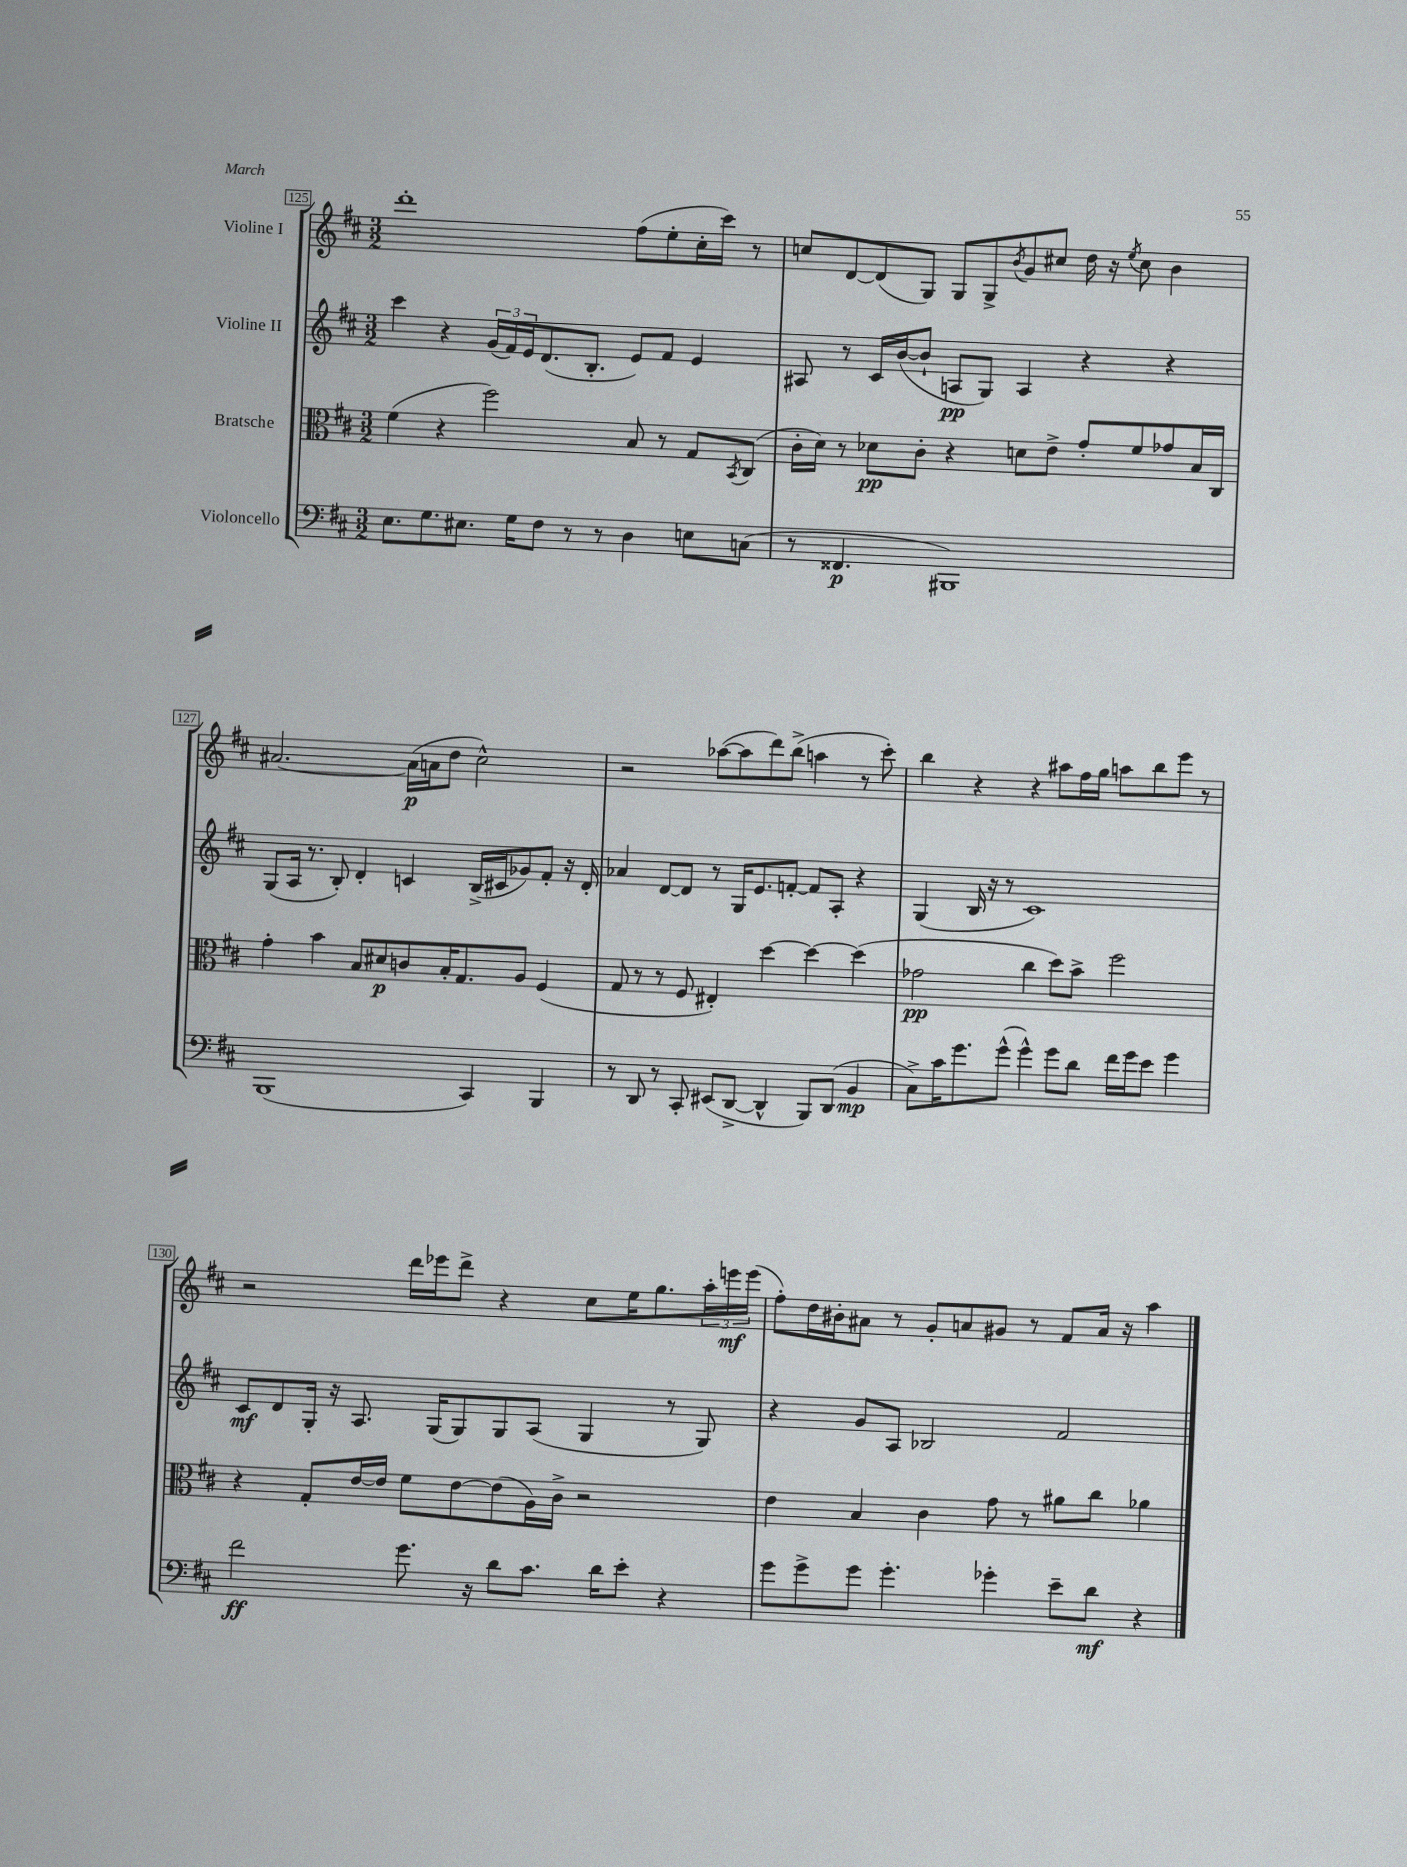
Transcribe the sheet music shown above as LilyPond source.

<<
\new StaffGroup <<
\new Staff = "s0" \with { instrumentName = "Violine I" } {
    \clef treble \key d \major \numericTimeSignature \time 3/2
    d'''1-. fis''8( e''8-. cis''16-. cis'''16) r8 |
    c''8 d'8~ d'8( g8) g8 g8-> \acciaccatura { b'8 } g'8 cis''8 d''16 r16 \acciaccatura { e''8 } cis''8 b'4 |
    ais'2.~ ais'16\p( a'16 d''8 cis''2-^) |
    r2 aes''8~( aes''8 d'''8) b''8->( a''4 r8 cis'''8-.) |
    b''4 r4 r4 ais''8 fis''16 g''16 a''8 b''8 e'''8 r8 |
    r2 d'''16 ees'''16 d'''8-> r4 cis''8 e''16 g''8. \tuplet 3/2 { a''16-. e'''16\mf e'''16( } |
    fis''8-.) d''16 bis'16-. ais'8 r8 g'8-. a'8 gis'8 r8 fis'8 a'16 r16 a''4 \bar "|." |
}
\new Staff = "s1" \with { instrumentName = "Violine II" } {
    \clef treble \key d \major \numericTimeSignature \time 3/2
    cis'''4 r4 \tuplet 3/2 { g'16( fis'16) e'16 } d'8.( b8.-. e'8) fis'8 e'4 |
    ais8 r8 cis'16 b'16~( b'8-! a8\pp g8) a4 r4 r4 |
    g8( a16 r8. b8-.) d'4-. c'4 b16->( cis'16 ges'8) fis'8-. r16 d'16-. |
    aes'4 d'8~ d'8 r8 g16 e'8. f'8~-. f'8 a8-. r4 |
    g4( b16 r16 r8 cis'1) |
    cis'8\mf d'8 g16-. r16 a8. g16( g8) g8 a8( g4 r8 g8) |
    r4 g'8 a8 bes2 fis'2 \bar "|." |
}
\new Staff = "s2" \with { instrumentName = "Bratsche" } {
    \clef alto \key d \major \numericTimeSignature \time 3/2
    fis'4( r4 fis''2) b8 r8 g8 \acciaccatura { b,8 } cis8( |
    cis'16-. d'16) r8 des'8\pp cis'8-. r4 d'8 e'8-> g'8-. fis'8 ges'8 b16 cis16 |
    g'4-. b'4 b8 dis'8\p c'8 b16-. g8. a8 fis4( |
    g8 r8 r8 fis8 eis4-.) d''4~ d''4~ d''4( |
    ges'2\pp cis''4 d''8) b'8-> fis''2 |
    r4 g8-. e'16~ e'16 fis'8 e'8~ e'8( a16) cis'16-> r2 |
    e'4 b4 cis'4 g'8 r8 ais'8 cis''8 aes'4 \bar "|." |
}
\new Staff = "s3" \with { instrumentName = "Violoncello" } {
    \clef bass \key d \major \numericTimeSignature \time 3/2
    e8. g8. eis8. g16 fis8 r8 r8 d4 e8 c8( |
    r8 fisis,4.\p bis,,1) |
    b,,1( cis,4) b,,4 |
    r8 d,8 r8 cis,8-. eis,8( d,8~-> d,4-^ b,,8) d,8( b,4\mp |
    cis8->) cis'16 g'8. g'8-^( g'4-^) g'8 d'8 fis'16 g'16 e'8 g'4 |
    fis'2\ff g'8. r16 d'8 cis'8. d'16 e'8-. r4 |
    g'8 g'8-> g'8 g'4.-. ges'4-. e'8-- d'8\mf r4 \bar "|." |
}
>>
>>
\layout { \context { \Score currentBarNumber = #125 \override BarNumber.stencil = #(make-stencil-boxer 0.1 0.3 ly:text-interface::print) } }
